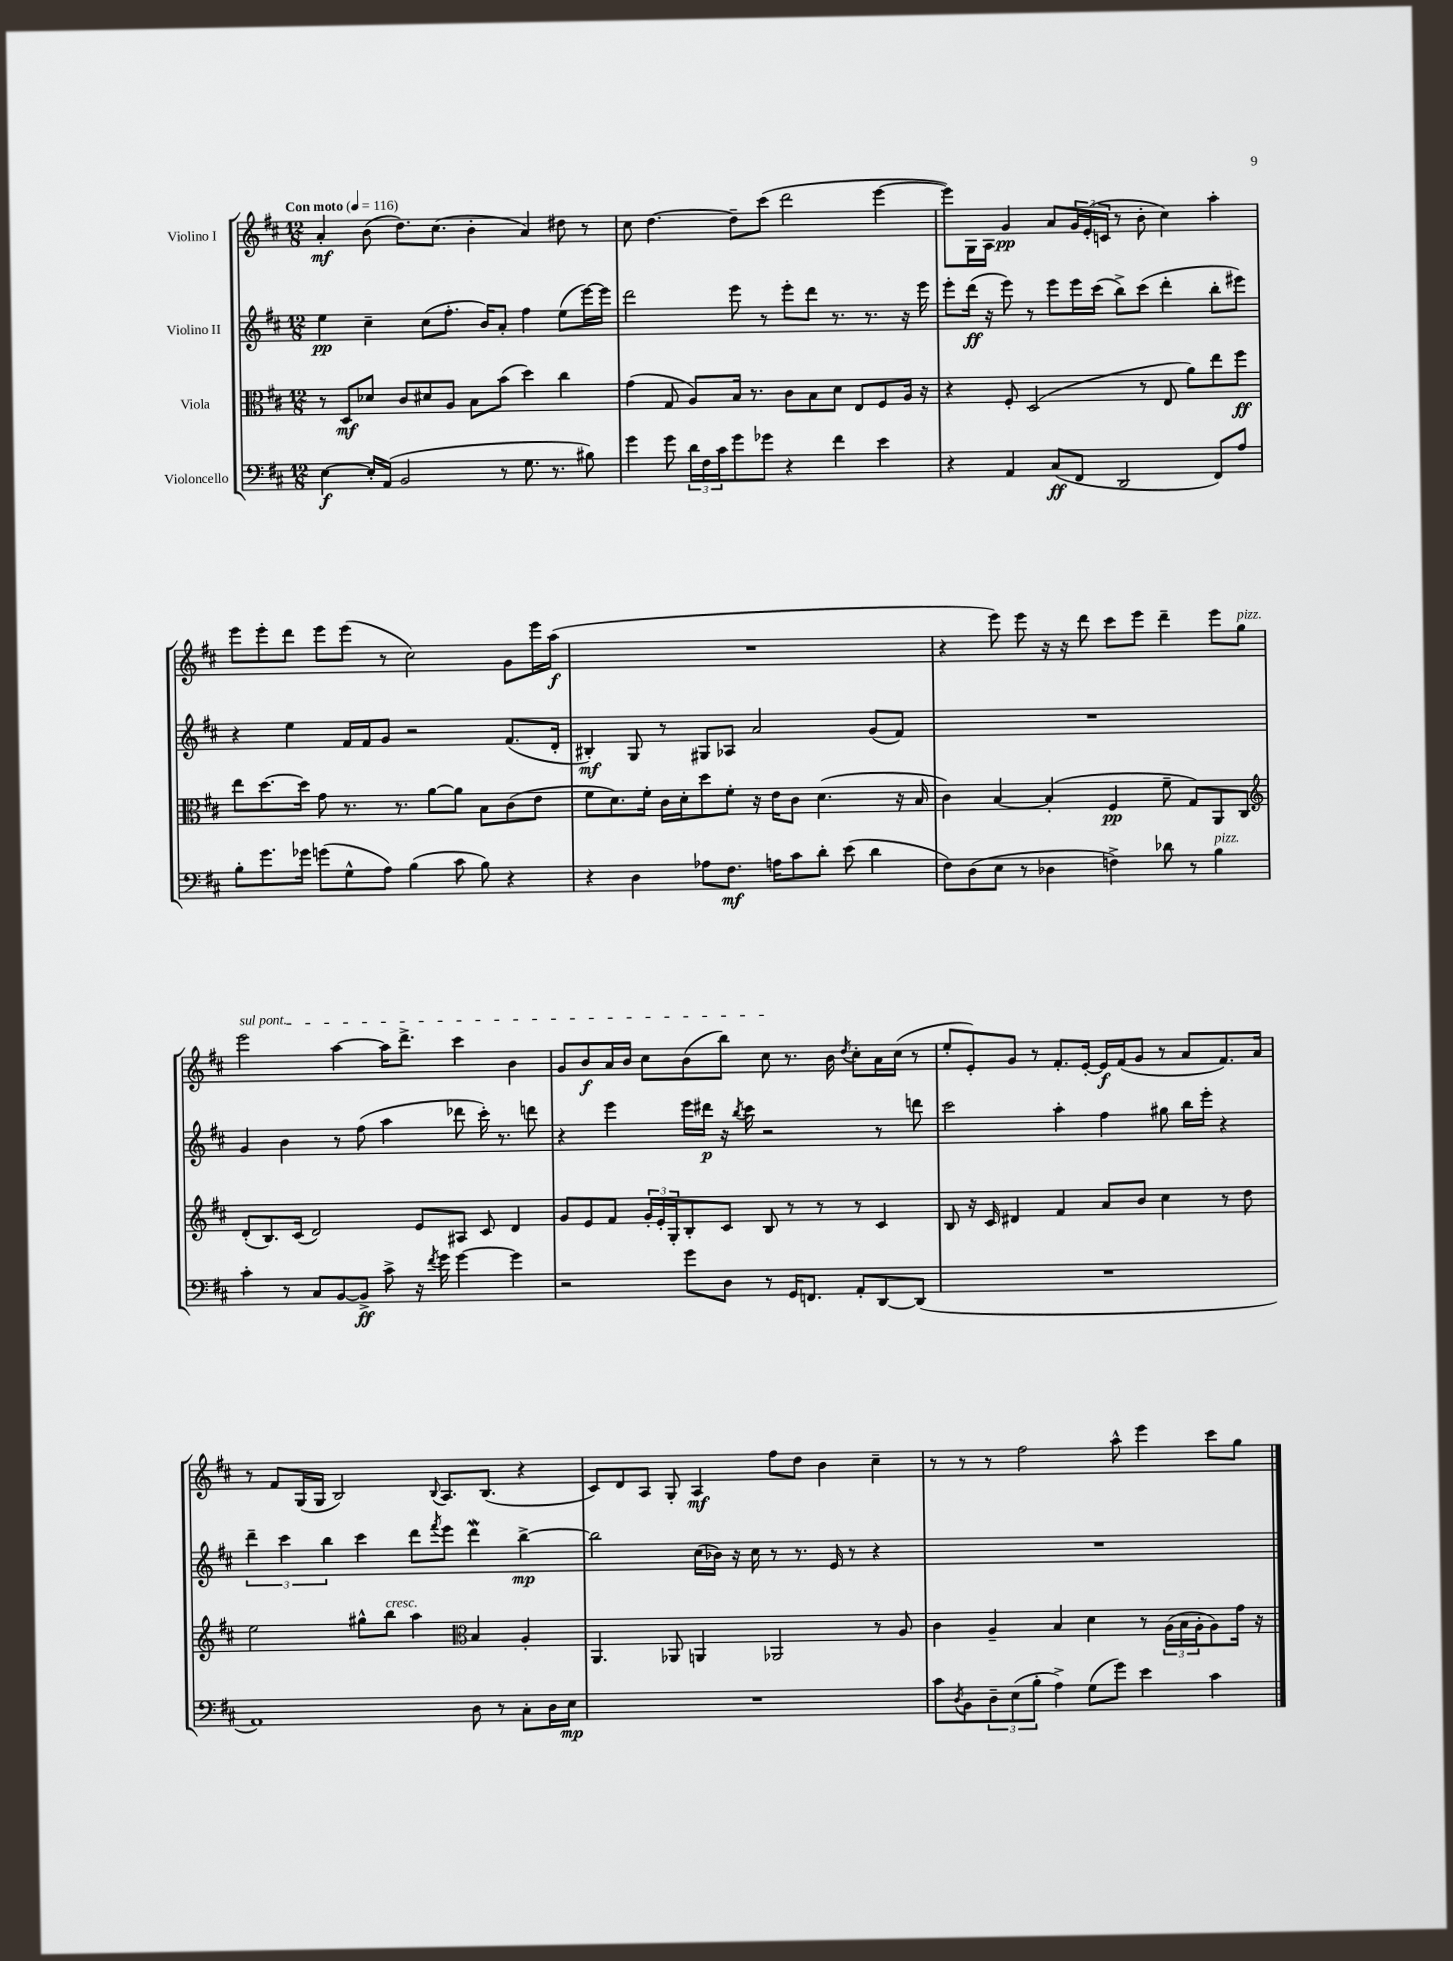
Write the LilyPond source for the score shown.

<<
\new StaffGroup <<
\new Staff = "s0" \with { instrumentName = "Violino I" } {
    \clef treble \key d \major \numericTimeSignature \time 12/8 \tempo "Con moto" 4 = 116
    a'4-.\mf b'8( d''8.) cis''8.( b'4-. a'4) dis''8 r8 |
    cis''8 d''4.~ d''8-- cis'''8( d'''2 e'''4~ |
    e'''8) g16 a16 g'4\pp a'8 \tuplet 3/2 { g'16 e'16-.( c'16 } r8 b'8-. cis''4) a''4-. |
    e'''8 e'''8-. d'''8 e'''8 e'''8( r8 cis''2) g'8 e'''16 a''16\f( |
    R1. |
    r4 e'''8) e'''8 r16 r16 d'''8 cis'''8 e'''8 d'''4-- e'''8 g''8^\markup { \italic "pizz." } |
    \once \override TextSpanner.bound-details.left.text = \markup { \italic "sul pont." } e'''2\startTextSpan a''4~ a''16 d'''8.-> cis'''4 b'4 |
    g'8 b'8\f a'16 b'16 cis''8 b'8( b''8) cis''8\stopTextSpan r8. b'16 \acciaccatura { d''8 } cis''8-. a'16 cis''16( r8 |
    e''8-. e'8-.) g'8 r8 fis'8.-. e'16~-. e'16\f fis'16( g'8 r8 a'8 fis'8.) a'16 |
    r8 fis'8 g16( g16 b2) \appoggiatura { b8 } a8. b8.( r4 |
    cis'8) d'8 a8 g8-. a4\mf fis''8 d''8 b'4 cis''4-- |
    r8 r8 r8 fis''2 a''8-^ e'''4 cis'''8 g''8 \bar "|." |
}
\new Staff = "s1" \with { instrumentName = "Violino II" } {
    \clef treble \key d \major \numericTimeSignature \time 12/8
    e''4\pp cis''4-- cis''8( fis''8.-. b'16) a'8-. fis''4 e''8( e'''16~) e'''16 |
    d'''2 e'''8 r8 e'''8-. d'''8 r8. r8. r16 e'''16 |
    e'''8-. d'''16\ff( r16 e'''8) r8 e'''8 e'''16 cis'''16( b''8->) cis'''8( d'''4-. b''8-. eis'''8) |
    r4 e''4 fis'16 fis'16 g'8 r2 fis'8.( d'16-. |
    bis4-.\mf) g8 r8 gis8 aes8 a'2 g'8( fis'8) |
    R1. |
    g'4 b'4 r8 fis''8( a''4 des'''8 cis'''16-.) r8. d'''8 |
    r4 e'''4 e'''16 dis'''16\p r16 \acciaccatura { b''8 } cis'''16 r2 r8 d'''8 |
    cis'''2 a''4-. fis''4 gis''8 b''16 e'''16-. r4 |
    \tuplet 3/2 { d'''4-- cis'''4 b''4 } cis'''4 d'''8 \acciaccatura { fis'''8 } e'''8 d'''4\mordent b''4~->\mp |
    b''2 cis''16( bes'16) r16 cis''16 r8 r8. e'16 r8 r4 |
    R1. \bar "|." |
}
\new Staff = "s2" \with { instrumentName = "Viola" } {
    \clef alto \key d \major \numericTimeSignature \time 12/8
    r8 d8\mf des'8 cis'8 dis'8 a8 b8 b'8( d''4) cis''4 |
    g'4( g8 a8) b16 r8. cis'8 b8 d'8 e8 fis8 a16 r16 |
    r4 fis8-. d2( r8 e8 a'8) e''8 fis''8\ff |
    e''8 d''8.~ d''16 g'8 r8. r8. a'8~ a'8 b8 cis'8( e'8 |
    fis'8 d'8.) fis'16-. cis'16 d'16-. d''8 fis'8-. r16 e'16 cis'8 d'4.( r16 b16 |
    cis'4) b4~ b4-.( fis4\pp fis'8-- g8) a,8 cis8 |
    \clef treble d'8-.( b8.) cis'16( d'2) e'8 ais8 cis'8 d'4 |
    g'8 e'8 fis'8 \tuplet 3/2 { g'16-. e'16-. g16-. } b8-. cis'8 b8 r8 r8 r8 cis'4 |
    b8 r16 cis'16 dis'4 fis'4 a'8 b'8 cis''4 r8 d''8 |
    e''2 gis''8-^ b''8^\markup { \italic "cresc." } a''4 \clef alto b4 a4-. |
    a,4. aes,8 a,4 aes,2 r8 a8 |
    cis'4 a4-- b4 d'4 r8 \tuplet 3/2 { a16( b16 a16-. } a8) g'16 r16 \bar "|." |
}
\new Staff = "s3" \with { instrumentName = "Violoncello" } {
    \clef bass \key d \major \numericTimeSignature \time 12/8
    e4~\f e16-. a,16( b,2 r8 g8. r8. bis8) |
    g'4 g'8 \tuplet 3/2 { d'16 fis16 cis'16 } g'8 ges'8 r4 fis'4 e'4 |
    r4 a,4 cis8\ff( fis,8 d,2 fis,8) a8 |
    b8-. g'8. ges'16 g'8( g8-^ a8) b4( cis'8 b8) r4 |
    r4 d4 aes8 fis8.\mf a16 cis'8 d'8-. e'8( d'4 |
    fis8) d8( e8 r8 des4 f4->) des'8 r8 b4^\markup { \italic "pizz." } |
    cis'4-. r8 cis8 b,8~ b,8->\ff cis'8-> r16 \acciaccatura { fis'8 } g'16 g'4~ g'4 |
    r2 g'8 d8 r8 g,16 f,8. a,8-. d,8~ d,8( |
    R1. |
    a,1) d8 r8 cis8-. d16 e16\mp |
    R1. |
    cis'8 \acciaccatura { d8 } b,8 \tuplet 3/2 { d8-- e8( b8-. } a4->) g8( g'8) e'4 cis'4 \bar "|." |
}
>>
>>
\layout { \context { \Score \remove "Bar_number_engraver" } }
